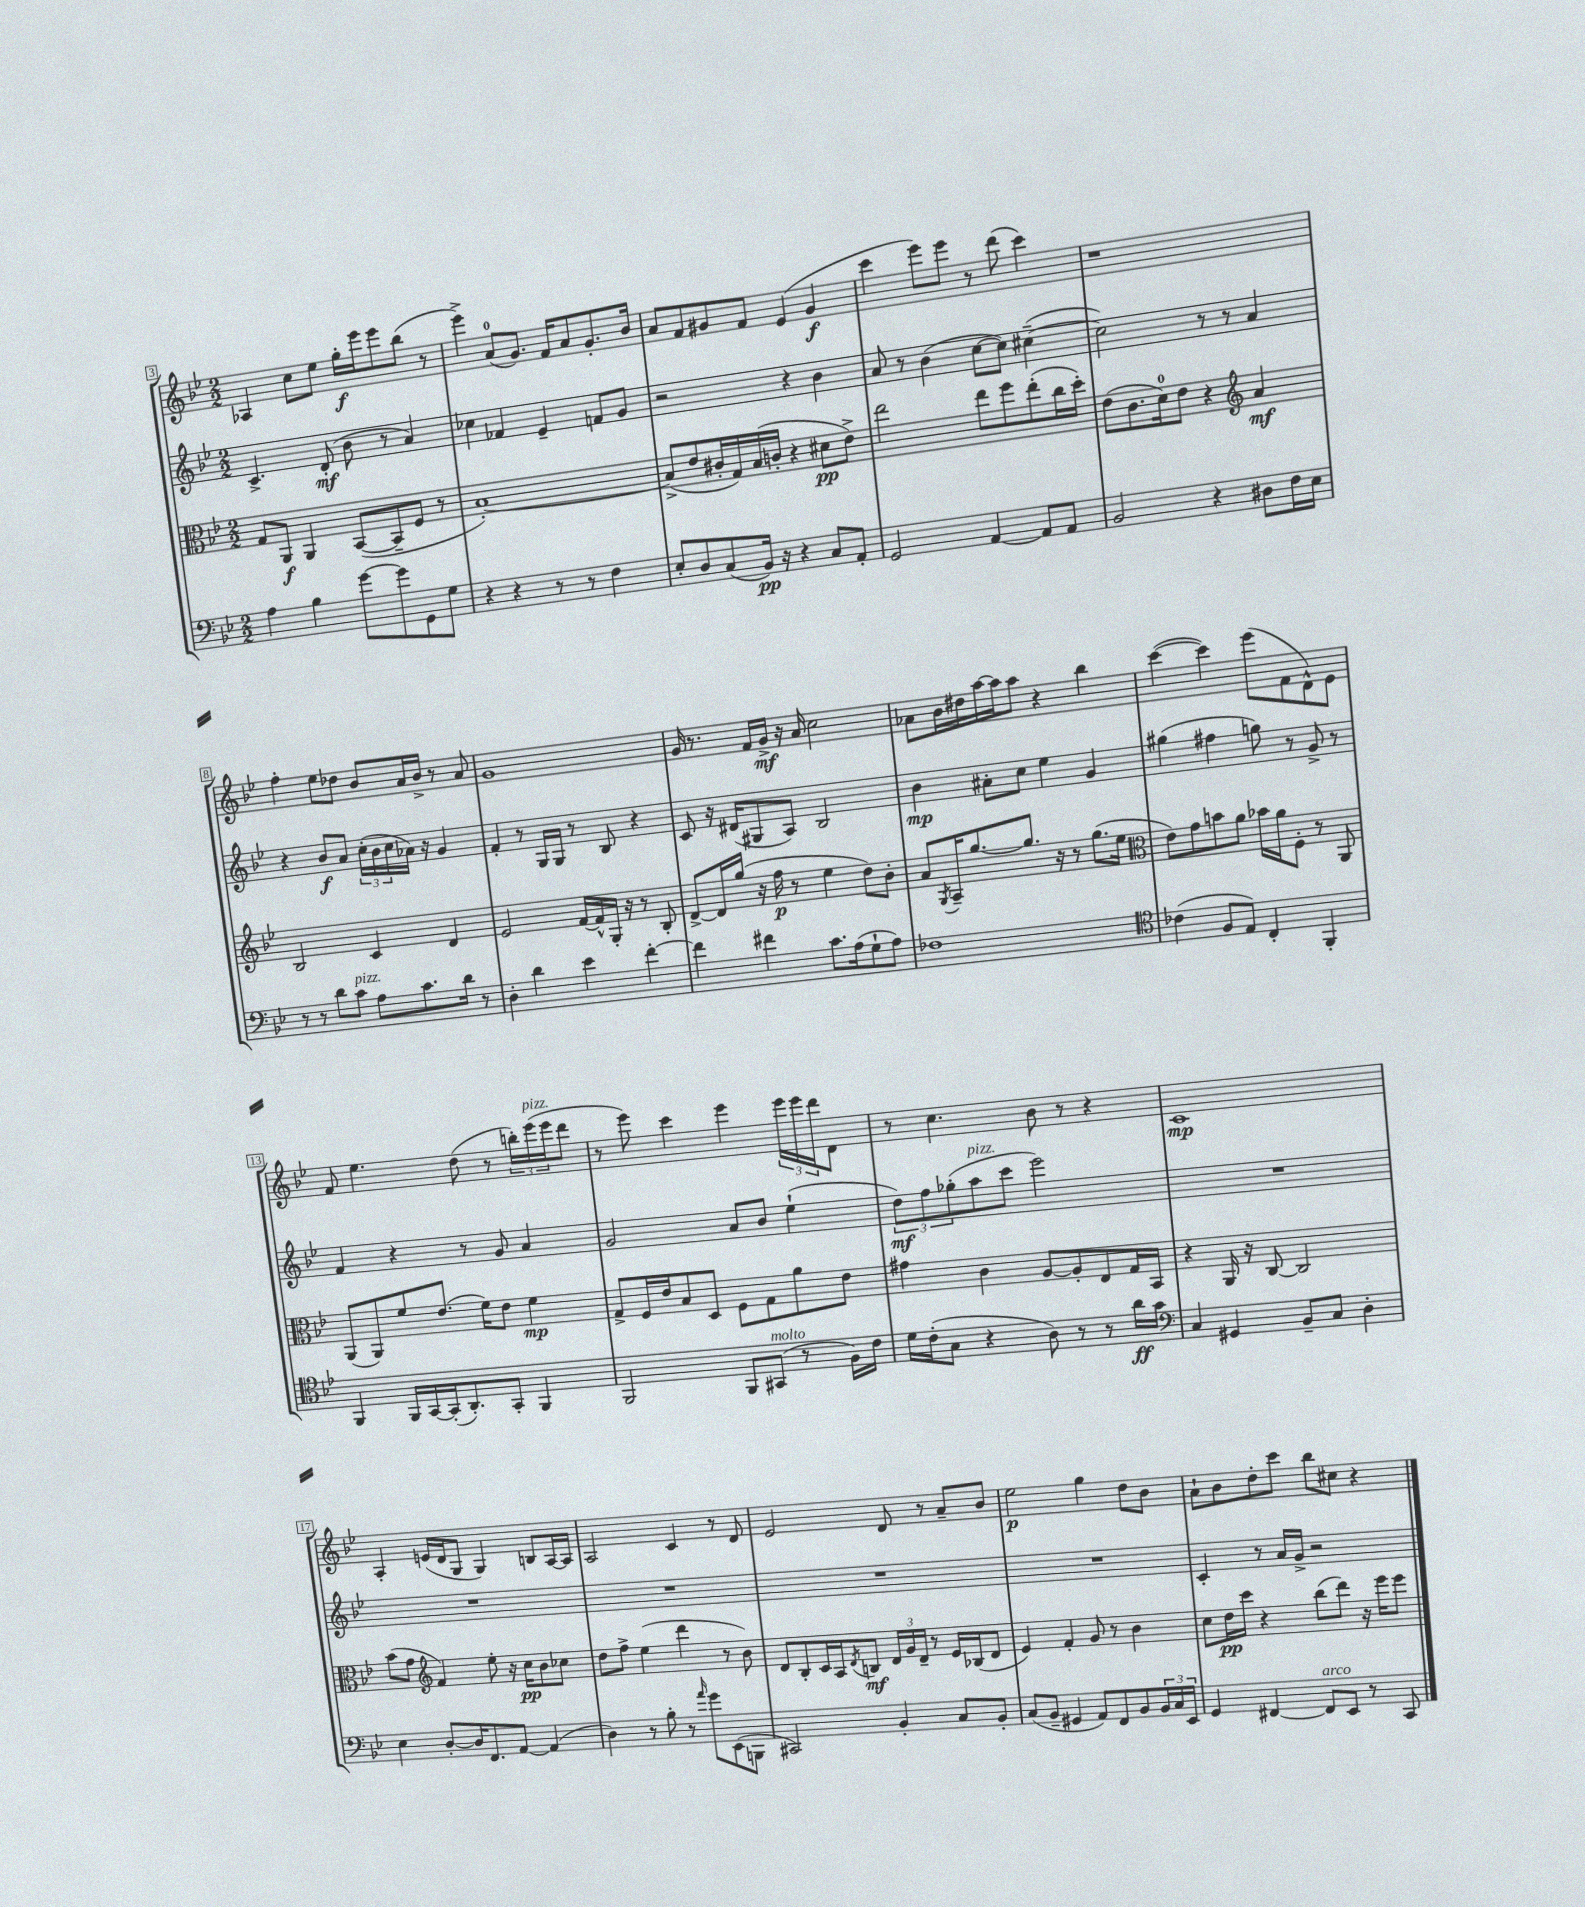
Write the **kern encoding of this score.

**kern	**dynam	**kern	**dynam	**kern	**dynam	**kern	**dynam
*part4	*part4	*part3	*part3	*part2	*part2	*part1	*part1
*staff4	*staff4	*staff3	*staff3	*staff2	*staff2	*staff1	*staff1
*clefF4	*	*clefC3	*	*clefG2	*	*clefG2	*
*k[b-e-]	*	*k[b-e-]	*	*k[b-e-]	*	*k[b-e-]	*
*M2/2	*	*M2/2	*	*M2/2	*	*M2/2	*
=3	=3	=3	=3	=3	=3	=3	=3
4A\	.	8G/L	.	4.c^/	.	4A-X/	.
.	.	8AA/J	f	.	.	.	.
4B-\	.	4AA/	.	.	.	8cc\L	.
.	.	.	.	(8d'/	mf	8ee-\J	.
[8g\L	.	([8BB-/L	.	8b-\	.	16gg'\LL	f
.	.	.	.	.	.	16eee-\J	.
8g\]	.	8BB-~/]	.	8r	.	8eee-\	.
8GG\	.	8F/J	.	4a/)	.	(8bb-\J	.
8G\J	.	8r	.	.	.	8r	.
=4	=4	=4	=4	=4	=4	=4	=4
4r	.	[1B-')	.	4cc-X\	.	4eee-^\)	.
4r	.	.	.	4f-X/	.	(8a/L	.
.	.	.	.	.	.	8.g/J)	.
8r	.	.	.	4e-~/	.	.	.
.	.	.	.	.	.	16f/KL	.
8r	.	.	.	.	.	8a/	.
4F\	.	.	.	8fn/L	.	8.g'/	.
.	.	.	.	8g/J	.	.	.
.	.	.	.	.	.	16b-/Jk	.
=5	=5	=5	=5	=5	=5	=5	=5
8E-'/L	.	(8B-^/L]	.	2r	.	8a/L	.
8D/	.	8e-/	.	.	.	8f/	.
(8C/	.	16c#X'/L	.	.	.	8g#X/	.
.	.	16G/)	.	.	.	.	.
16BB-/Jk)	pp	(16B-/	.	.	.	8f/J	.
16r	.	16cn'/JJ	.	.	.	.	.
4r	.	4r	.	4r	.	(4e-/	.
8C/L	.	8d#X\L	pp	4b-\	.	4g#/	f
8AA'/J	.	8e-^\J)	.	.	.	.	.
=6	=6	=6	=6	=6	=6	=6	=6
2GG/	.	2ee-\	.	8a/	.	4ccc\	.
.	.	.	.	8r	.	.	.
.	.	.	.	(4b-\	.	8eee-\L)	.
.	.	.	.	.	.	8eee-\J	.
[4AA/	.	8ee-\L	.	[8cc\L	.	8r	.
.	.	8ff\	.	8cc\J])	.	(8ddd\	.
8AA/L]	.	(8ee-'\	.	([4cc#X~\	.	4ccc\)	.
8AA/J	.	16cc\L	.	.	.	.	.
.	.	16dd'\JJ)	.	.	.	.	.
=7	=7	=7	=7	=7	=7	=7	=7
2BB-/	.	(8e-\L	.	2cc#\])	.	1r	.
.	.	8.c\	.	.	.	.	.
.	.	16d\k)	.	.	.	.	.
.	.	8e-\J	.	.	.	.	.
4r	.	4r	.	8r	.	.	.
.	.	.	.	8r	.	.	.
*	*	*clefG2	*	*	*	*	*
8D#X\L	.	4a/	mf	4a/	.	.	.
16F\L	.	.	.	.	.	.	.
16E-\JJ	.	.	.	.	.	.	.
!!LO:LB:g=z
=8	=8	=8	=8	=8	=8	=8	=8
8r	.	2B-/	.	4r	.	4ff'\	.
8r	.	.	.	.	.	.	.
8d\L	.	.	.	8b-/L	f	8ee-\L	.
!LO:TX:a:i:t=pizz.	!	!	!	!	!	!	!
8c\J	.	.	.	8a/J	.	8dd-X\J	.
8A\L	.	4c/	.	(24cc'\LL	.	8b-/L	.
.	.	.	.	24b-\	.	.	.
.	.	.	.	24cc\	.	.	.
8.c\	.	.	.	16a-X\JJ)	.	16a/L	.
.	.	.	.	16r	.	16b-^/JJ	.
.	.	4d/	.	4g/	.	8r	.
16d\Jk	.	.	.	.	.	.	.
8r	.	.	.	.	.	8a/	.
=9	=9	=9	=9	=9	=9	=9	=9
4D'\	.	2e-/	.	4f'/	.	1g	.
4d\	.	.	.	8r	.	.	.
.	.	.	.	16G/LL	.	.	.
.	.	.	.	16G/JJ	.	.	.
4e-\	.	[16f/LL	.	8r	.	.	.
.	.	16f^^/]	.	.	.	.	.
.	.	16G'/JJ	.	8B-/	.	.	.
.	.	16r	.	.	.	.	.
[4f'\	.	8r	.	4r	.	.	.
.	.	8B-'/	.	.	.	.	.
=10	=10	=10	=10	=10	=10	=10	=10
4f\]	.	[8d^/L	.	8c/	.	16g/	.
.	.	.	.	.	.	8.r	.
.	.	16d/L]	.	16r	.	.	.
.	.	(16gg/JJ	.	(16d#X/KL	.	.	.
4f#X\	.	16r	.	8G#X/	.	16f/LL	.
.	.	16ff\	p	.	.	16g^/JJ	mf
.	.	8r	.	8A/J)	.	16r	.
.	.	.	.	.	.	16a/	.
8.c\L	.	4ee-\	.	2B-/	.	2cc\	.
(16A\k	.	.	.	.	.	.	.
8G`\	.	8dd\L)	.	.	.	.	.
8A\J)	.	8b-'\J	.	.	.	.	.
=11	=11	=11	=11	=11	=11	=11	=11
1F-X	.	8a/L	.	4b-\	mp	8a-X\L	.
.	.	8qG/	.	.	.	.	.
.	.	16A~/K	.	.	.	16b-\L	.
.	.	[8.gg/	.	.	.	16dd#X\	.
.	.	.	.	8a#X'\L	.	[16aa\	.
.	.	.	.	.	.	16aa\J]	.
.	.	8.gg/J]	.	8cc\J	.	8aa\J	.
.	.	.	.	4ee-\	.	4r	.
.	.	16r	.	.	.	.	.
.	.	8r	.	.	.	.	.
.	.	(8.gg\L	.	4g/	.	4bb-\	.
.	.	16ee-\Jk	.	.	.	.	.
=12	=12	=12	=12	=12	=12	=12	=12
*clefC4	*	*clefC3	*	*	*	*	*
(4c-X\	.	8e-\L)	.	(4gg#X\	.	([4ccc\	.
.	.	8g\	.	.	.	.	.
8F/L	.	8bn\	.	4ff#X\	.	4ccc\])	.
8E-/J)	.	8a\J	.	.	.	.	.
4C'/	.	16b-X\LL	.	8ggn\)	.	(8eee-\L	.
.	.	16a\J	.	.	.	.	.
.	.	8F'\J	.	8r	.	8f\	.
4FF'/	.	8r	.	8g^/	.	8d^^\)	.
.	.	8AA/	.	8r	.	8e-\J	.
!!LO:LB:g=z
=13	=13	=13	=13	=13	=13	=13	=13
4FF/	.	(8AA/L	.	4f/	.	8f/	.
.	.	8AA/)	.	.	.	4.ee-\	.
16FF/LL	.	8f/	.	4r	.	.	.
[16GG/	.	.	.	.	.	.	.
(16GG'/J]	.	(8.e-/J	.	.	.	.	.
8.AA'/)	.	.	.	.	.	.	.
.	.	.	.	8r	.	(8dd\	.
.	.	16f\KL)	.	.	.	.	.
8GG'/J	.	8e-\J	.	8g/	.	8r	.
4FF/	.	4f\	mp	4a/	.	24bbn'\LL)	.
!	!	!	!	!	!	!LO:TX:a:i:t=pizz.	!
.	.	.	.	.	.	(24eee-\	.
.	.	.	.	.	.	24eee-\J	.
.	.	.	.	.	.	8ddd\J	.
=14	=14	=14	=14	=14	=14	=14	=14
2FF/	.	8G^/L	.	2g/	.	8r	.
.	.	16F/L	.	.	.	8eee-\)	.
.	.	16e-/J	.	.	.	.	.
.	.	8B-/	.	.	.	4ccc\	.
.	.	8D/J	.	.	.	.	.
8FF/L	.	8F\L	.	8a/L	.	4eee-\	.
!LO:TX:a:i:t=molto	!	!	!	!	!	!	!
(8GG#X/J	.	8G\	.	8b-/J	.	.	.
8r	.	8a\	.	(4ee-`\	.	24eee-\LL	.
.	.	.	.	.	.	24eee-\	.
.	.	.	.	.	.	24ddd\J	.
16F\LL)	.	8e-\J	.	.	.	8d\J	.
16c\JJ	.	.	.	.	.	.	.
=15	=15	=15	=15	=15	=15	=15	=15
16d\LL	.	4g#X\	.	12dd\L)	mf	8r	.
(16c'\J	.	.	.	.	.	.	.
.	.	.	.	12ff\	.	.	.
8G\J	.	.	.	.	.	4.cc\	.
.	.	.	.	(12gg-X'\	.	.	.
!	!	!	!	!LO:TX:a:i:t=pizz.	!	!	!
4r	.	4c\	.	8aa\	.	.	.
.	.	.	.	8ccc\J	.	.	.
8A\)	.	[8A/L	.	2eee-\)	.	8b-\	.
8r	.	8A'/]	.	.	.	8r	.
8r	.	8E-/	.	.	.	4r	.
16a\LL	ff	16G/L	.	.	.	.	.
16g\JJ	.	16BB-/JJ	.	.	.	.	.
=16	=16	=16	=16	=16	=16	=16	=16
*clefF4	*	*	*	*	*	*	*
4C/	.	4r	.	1r	.	1c	mp
4GG#X/	.	16AA/	.	.	.	.	.
.	.	16r	.	.	.	.	.
.	.	[8C/	.	.	.	.	.
8BB-~/L	.	2C/]	.	.	.	.	.
8C/J	.	.	.	.	.	.	.
4D'\	.	.	.	.	.	.	.
!!LO:LB:g=z
=17	=17	=17	=17	=17	=17	=17	=17
4E-\	.	(8b-\L	.	1r	.	4A'/	.
.	.	8g\J	.	.	.	.	.
*	*	*clefG2	*	*	*	*	*
[8D'/L	.	4f/)	.	.	.	(16en/LL	.
.	.	.	.	.	.	16d/J	.
16D/K]	.	.	.	.	.	8G/J	.
8.FF/	.	.	.	.	.	.	.
.	.	8ee-'\	.	.	.	4G/)	.
[8AA/J	.	16r	.	.	.	.	.
.	.	16cc\KL	pp	.	.	.	.
(4AA/]	.	8b-\	.	.	.	8Bn/L	.
.	.	8cc-X\J	.	.	.	[16A/L	.
.	.	.	.	.	.	16A/JJ]	.
=18	=18	=18	=18	=18	=18	=18	=18
4D\)	.	8dd\L	.	1r	.	2A/	.
.	.	8ff^\J	.	.	.	.	.
8r	.	(4ee-\	.	.	.	.	.
8B-'\	.	.	.	.	.	.	.
8r	.	4ddd\	.	.	.	4c/	.
16qqa/	.	.	.	.	.	.	.
8g\L	.	.	.	.	.	.	.
(8EE-\	.	8r	.	.	.	8r	.
8BBBn\J	.	8b-\)	.	.	.	8d/	.
=19	=19	=19	=19	=19	=19	=19	=19
2CC#X/)	.	8d/L	.	1r	.	2e-/	.
.	.	8B-'/	.	.	.	.	.
.	.	16c/L	.	.	.	.	.
.	.	16A/J	.	.	.	.	.
.	.	8qd/	.	.	.	.	.
.	.	8Bn/J	mf	.	.	.	.
4BB-'/	.	24d/LL	.	.	.	8d/	.
.	.	24g/	.	.	.	.	.
.	.	24d~/JJ	.	.	.	.	.
.	.	8r	.	.	.	8r	.
8C/L	.	16e-/LL	.	.	.	8a~/L	.
.	.	(16B-X/J	.	.	.	.	.
8BB-'/J	.	8d/J	.	.	.	8b-/J	.
=20	=20	=20	=20	=20	=20	=20	=20
(8C/L	.	4e-/)	.	1r	.	2ee-\	p
8BB-~/J	.	.	.	.	.	.	.
4GG#X/	.	4f'/	.	.	.	.	.
8AA/L)	.	8g/	.	.	.	4gg\	.
8FF/	.	8r	.	.	.	.	.
8BB-/	.	4b-\	.	.	.	8dd\L	.
24BB-/L	.	.	.	.	.	8b-\J	.
24C/	.	.	.	.	.	.	.
24EE-/JJ	.	.	.	.	.	.	.
=21	=21	=21	=21	=21	=21	=21	=21
4GG/	.	8cc\L	.	4c'/	.	8a`\L	.
.	.	16dd\L	pp	.	.	8b-\	.
.	.	16ccc\JJ	.	.	.	.	.
[4FF#X/	.	4r	.	8r	.	8dd'\	.
.	.	.	.	16a/LL	.	8ccc\J	.
.	.	.	.	16g^/JJ	.	.	.
!LO:TX:a:i:t=arco	!	!	!	!	!	!	!
8FF#/L]	.	(8bb-\L	.	2r	.	8bb-\L	.
8EE-/J	.	8ddd\J)	.	.	.	8cc#X\J	.
8r	.	16r	.	.	.	4r	.
.	.	16eee-\KL	.	.	.	.	.
8CC/	.	8eee-\J	.	.	.	.	.
==	==	==	==	==	==	==	==
*-	*-	*-	*-	*-	*-	*-	*-
